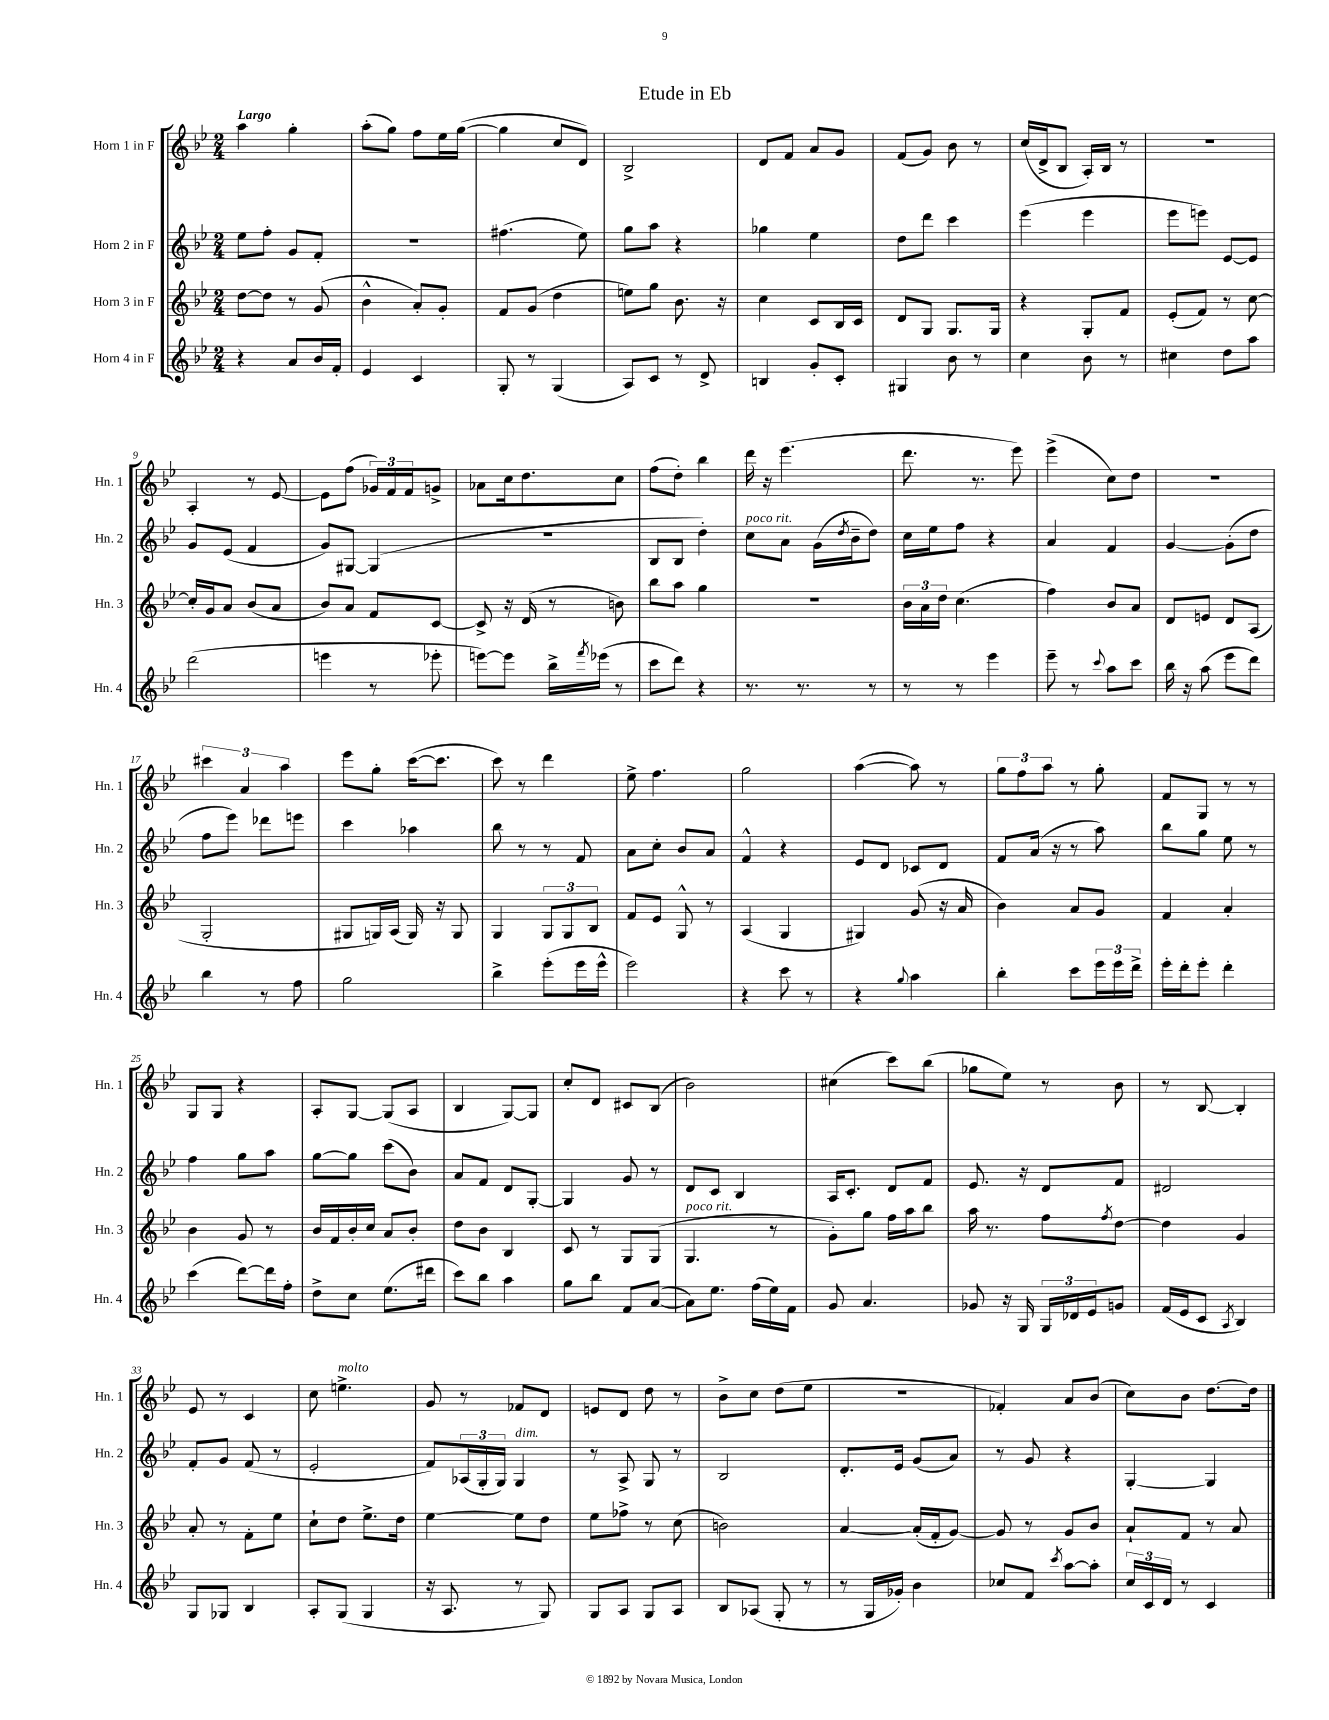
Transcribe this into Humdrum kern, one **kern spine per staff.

**kern	**kern	**kern	**kern
*staff4	*staff3	*staff2	*staff1
*clefG2	*clefG2	*clefG2	*clefG2
*k[b-e-]	*k[b-e-]	*k[b-e-]	*k[b-e-]
*M2/4	*M2/4	*M2/4	*M2/4
4r	[8dd\L	8ee-\L	4aa\
.	8dd\]J	8ff'\J	.
8a/L	8r	8g/L	4gg'\
16b-/L	(8g/	8f'/J	.
16f'/JJ	.	.	.
=	=	=	=
4e-/	4b-^^\	2r	(8aa'\L
.	.	.	8gg\J)
4c/	8a'/L)	.	8ff\L
.	8g'/J	.	16ee-\L
.	.	.	([16gg\JJ
=	=	=	=
8G'/	8f/L	(4.ff#\	4gg\]
8r	(8g/J	.	.
(4G/	4dd\	.	8cc/L
.	.	8ee-\)	8d/J)
=	=	=	=
8A/L)	8ee\L)	8gg\L	2B-^/
8c/J	8gg\J	8aa\J	.
8r	8.b-\	4r	.
8d^/	.	.	.
.	16r	.	.
=	=	=	=
4B/	4cc\	4gg-\	8d/L
.	.	.	8f/J
8g'/L	8c/L	4ee-\	8a/L
8c'/J	16B-/L	.	8g/J
.	16c/JJ	.	.
=	=	=	=
4G#/	8d/L	8dd\L	(8f/L
.	8G/J	8ddd\J	8g/J)
8b-\	8.G/L	4ccc\	8b-\
8r	.	.	8r
.	16G/Jk	.	.
=	=	=	=
4cc\	4r	(4eee-\	(16cc/LL
.	.	.	16d^/J
.	.	.	8B-/J
8b-\	8G'/L	4eee-\	16A'/LL)
.	.	.	16B-/JJ
8r	8f/J	.	8r
=	=	=	=
4cc#\	(8e-'/L	8eee-\L	2r
.	8f/J)	8eee\J)	.
8dd\L	8r	[8e-/L	.
8aa\J	[8cc\	8e-/]J	.
=	=	=	=
(2ddd\	16cc'/]LL	8g/L	4A'/
.	16g/J	.	.
.	8a/J	(8e-/J	.
.	(8b-/L	4f/	8r
.	8a/J	.	[8e-/
=	=	=	=
4eee\	8b-/L)	8g/L)	8e-\]L
.	8a/J	[8G#/J	(8ff\J
8r	8f/L	(4G#/]	24g-/LL)
.	.	.	24f/
.	.	.	24f/J
8eee-'\	[8c/J	.	8g^/J
=	=	=	=
[8eee\L)	8c^/]	2r	8a-\L
8eee\]J	16r	.	16cc\k
.	(16d/	.	8.dd\
16bb-^\LL	8r	.	.
8qfff/	.	.	.
(16eee-\JJ	.	.	.
8r	8b\)	.	8cc\J
=	=	=	=
8ccc\L	8bb-\L	8B-/L	(8ff\L
8ddd\J)	8aa\J	8B-/J	8dd'\J)
4r	4gg\	4dd'\)	4bb-\
=	=	=	=
8.r	2r	8cc\L	16ddd\
.	.	.	16r
.	.	8a\J	(4.eee-\
8.r	.	.	.
.	.	(16g\LL	.
.	.	8qdd/	.
.	.	16b-~\J	.
8r	.	8dd\J)	.
=	=	=	=
8r	24b-\LL	16cc\LL	8.ddd\
.	24a\	.	.
.	.	16ee-\J	.
.	24dd\JJ	.	.
8r	(4.cc\	8ff\J	.
.	.	.	8.r
4eee-\	.	4r	.
.	.	.	8eee-\)
=	=	=	=
8eee-~\	4ff\)	4a/	(4eee-^\
8r	.	.	.
8qqccc/	.	.	.
8aa\L	8b-/L	4f/	8cc\L)
8ccc\J	8a/J	.	8dd\J
=	=	=	=
16bb-\	8d/L	[4g/	2r
16r	.	.	.
(8aa\	8e/J	.	.
8eee-\L	8d/L	(8g'\]L	.
8ddd\J)	(8A/J	8dd\J	.
=	=	=	=
4bb-\	2G'/	8ff\L	6ccc#\
.	.	8eee-\J)	.
.	.	.	6a/
8r	.	8ddd-\L	.
.	.	.	6aa\
8ff\	.	8eee\J	.
=	=	=	=
2gg\	8G#/L	4ccc\	8eee-\L
.	16G/L)	.	8gg'\J
.	(16A/JJ	.	.
.	16G/)	4aa-\	([16ccc\LK
.	16r	.	8.ccc\]J
.	8G/	.	.
=	=	=	=
4bb-^\	4G/	8bb-\	8ccc\)
.	.	8r	8r
(8eee-'\L	12G/L	8r	4ddd\
.	12G/	.	.
16eee-\L	.	8f/	.
.	12B-/J	.	.
16eee-^^\JJ	.	.	.
=	=	=	=
2eee-\)	8f/L	8a\L	8ee-^\
.	8e-/J	8cc'\J	4.ff\
.	8G^^/	8b-/L	.
.	8r	8a/J	.
=	=	=	=
4r	(4A/	4f^^/	2gg\
8ccc\	4G/	4r	.
8r	.	.	.
=	=	=	=
4r	4G#/)	8e-/L	([4aa\
.	.	8d/J	.
8qqgg/	.	.	.
4aa\	(8g/	8c-/L	8aa\])
.	16r	8d/J	8r
.	16a/	.	.
=	=	=	=
4bb-'\	4b-\)	8f/L	12gg\L
.	.	.	12ff\
.	.	(16a/Jk	.
.	.	.	12aa\J
.	.	16r	.
8ccc\L	8a/L	8r	8r
24eee-\L	8g/J	8aa\)	8gg'\
24eee-\	.	.	.
24ddd^\JJ	.	.	.
=	=	=	=
16eee-'\LL	4f/	8bb-\L	8f/L
16ddd'\J	.	.	.
8eee-'\J	.	8gg\J	8G/J
4ddd'\	4a'/	8ee-\	8r
.	.	8r	8r
=	=	=	=
(4ccc\	4b-\	4ff\	8G/L
.	.	.	8G/J
[8ddd\L)	8g/	8gg\L	4r
16ddd\]L	8r	8aa\J	.
16ff'\JJ	.	.	.
=	=	=	=
8dd^\L	16b-/LL	[8gg\L	8A'/L
.	16f/	.	.
8cc\J	16b-'/	8gg\]J	[8G/J
.	16cc/JJ	.	.
(8.ee-\L	8a/L	(8ccc\L	(8G/]L
.	8b-'/J	8b-\J)	8A/J
16ddd#\Jk	.	.	.
=	=	=	=
8ccc\L)	8dd\L	8a/L	4B-/
8bb-\J	8b-\J	8f/J	.
4aa\	4B-/	8d/L	[8G/L)
.	.	[8G'/J	8G/]J
=	=	=	=
8gg\L	8c/	4G/]	8cc'/L
8bb-\J	8r	.	8d/J
8f/L	8G/L	8g/	8c#/L
([8a/J	(8G/J	8r	(8B-/J
=	=	=	=
8a\]L)	4.G/	8d/L	2b-\)
8.ee-\J	.	8c/J	.
.	.	4B-/	.
(16ff\LL	.	.	.
16ee-\)	8r	.	.
16f\JJ	.	.	.
=	=	=	=
8g/	8g'\L)	16A/LK	(4cc#\
.	.	8.c'/J	.
4.a/	8gg\J	.	.
.	16ff\LL	8d/L	8ccc\L)
.	16aa\J	.	.
.	8bb-\J	8f/J	(8bb-\J
=	=	=	=
8g-/	16aa\	8.e-/	8gg-\L
.	8.r	.	.
16r	.	.	8ee-\J)
16G/	.	16r	.
24G/LL	8ff\L	8d/L	8r
24d-/	.	.	.
24e-/J	.	.	.
.	8qff/	.	.
8g/J	[8dd\J	8f/J	8b-\
=	=	=	=
(16f/LL	4dd\]	2d#/	8r
16e-/J	.	.	.
8c/J	.	.	[8B-/
8qA/	.	.	.
4B-/)	4g/	.	4B-'/]
=	=	=	=
8G/L	8a'/	8f'/L	8e-/
8G-/J	8r	8g/J	8r
4B-/	8f'\L	(8f/	4c/
.	8ee-\J	8r	.
=	=	=	=
8A'/L	8cc`\L	2e-'/	8cc\
(8G/J	8dd\J	.	4.ee^\
4G/	8.ee-^\L	.	.
.	16dd\Jk	.	.
=	=	=	=
16r	[4ee-\	8f/L)	8g/
8.A/	.	.	.
.	.	(24A-/L	8r
.	.	24G'/	.
.	.	24G/JJ)	.
8r	8ee-\]L	4G/	8f-/L
8G/)	8dd\J	.	8d/J
=	=	=	=
8G/L	8ee-\L	8r	8e/L
8A/J	8ff-^\J	8A^/	8d/J
8G/L	8r	8G/	8dd\
8A/J	(8cc\	8r	8r
=	=	=	=
8B-/L	2b\)	2B-/	8b-^\L
(8A-/J	.	.	8cc\J
8G'/	.	.	(8dd\L
8r	.	.	8ee-\J
=	=	=	=
8r	[4a/	8.d'/L	2r
16G/LL	.	.	.
16g-'/JJ)	.	16e-/Jk	.
4b-\	(16a'/]LL	(8g/L	.
.	16f'/J	.	.
.	[8g/J)	8a/J)	.
=	=	=	=
8cc-/L	8g/]	8r	4f-'/)
8f/J	8r	8g/	.
8qccc/	.	.	.
[8aa\L	8g/L	4r	8a/L
8aa'\]J	8b-/J	.	(8b-/J
=	=	=	=
24cc/LL	8a`/L	[4G'/	8cc\L)
24c/	.	.	.
24d/JJ	.	.	.
8r	8f/J	.	8b-\J
4c/	8r	4G/]	[8.dd\L
.	8a/	.	.
.	.	.	16dd\]Jk
==	==	==	==
*-	*-	*-	*-
